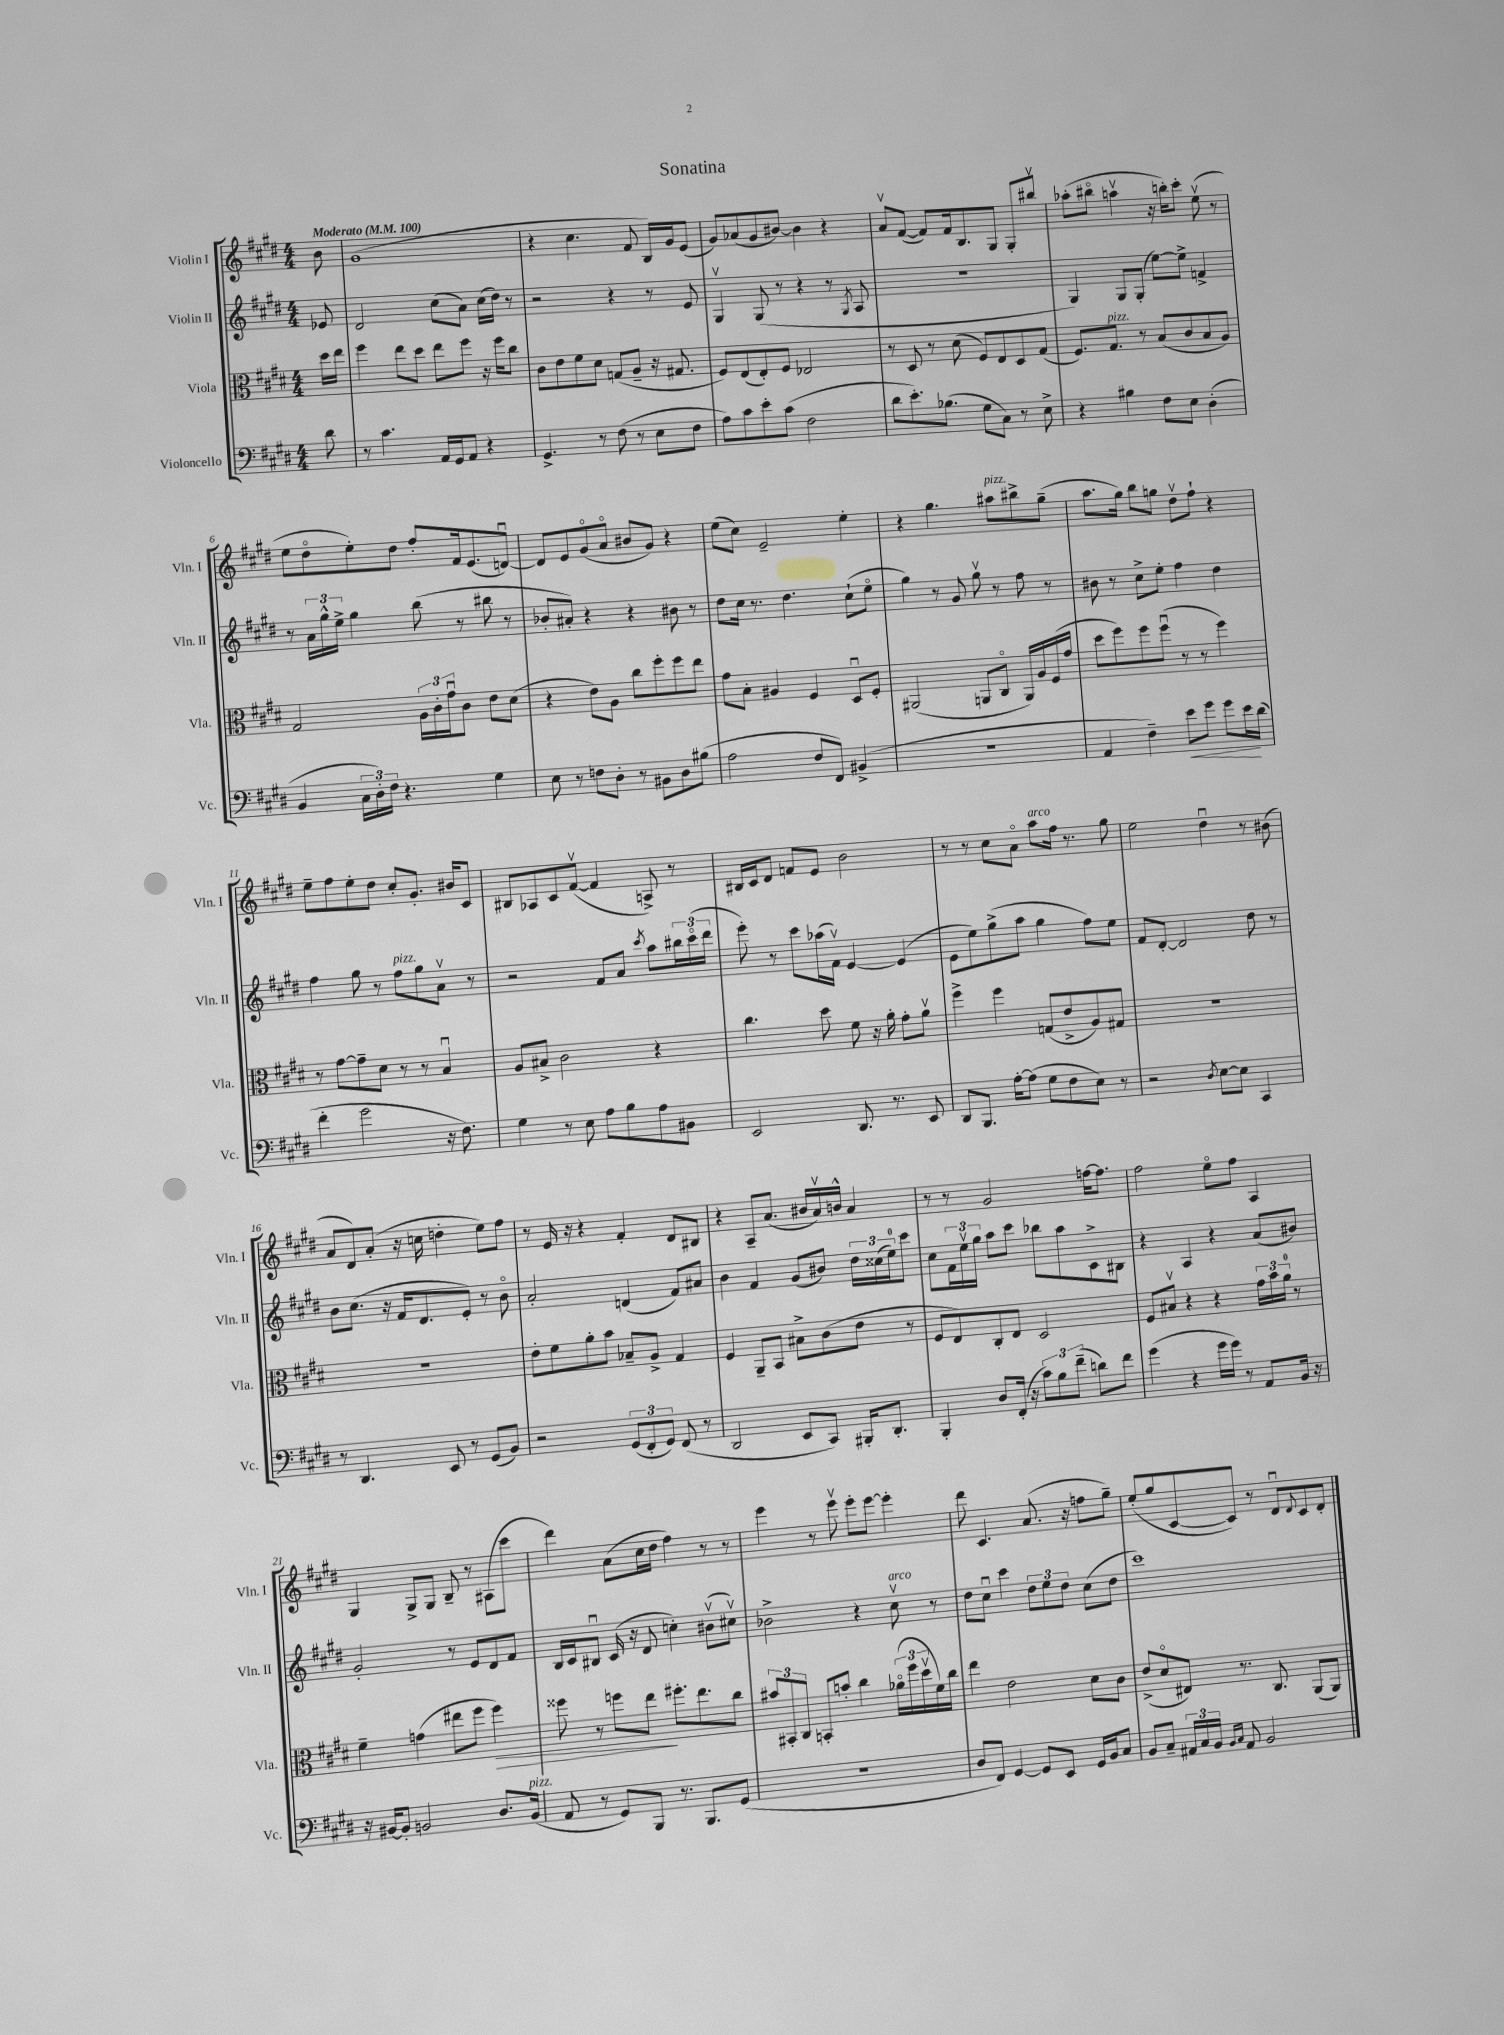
\header { title = "Sonatina" }
<<
\new StaffGroup <<
\new Staff = "s0" \with { instrumentName = "Violin I" shortInstrumentName = "Vln. I" } {
    \clef treble \key e \major \numericTimeSignature \time 4/4 \partial 8 \tempo "Moderato" 4 = 100
    b'8 |
    gis'1( |
    r4 cis''4. fis'8 b16) gis'16 e'8( |
    gis'8) aes'8( gis'8 bis'8~) bis'4 r4 |
    a'8\upbow fis'8~( fis'8) fis'16 b8. gis8 gis8-. bis''8\upbow |
    aes''8-.( bis''8\flageolet a''4\upbow r16 b''16-.) cis'''8-. e''8\upbow( r8 |
    e''8 dis''8\flageolet e''8-.) dis''8 fis''8-. fis'16 e'8.( d'8~\downbow) |
    d'8 e'8 gis'8\flageolet( a'8\flageolet bis'8 gis'8) r4 |
    e''8( cis''8) e'2-- e''4-. |
    r4 gis''4. ais''8^\markup { \italic "pizz." } bis''8-> gis''8--( |
    a''8. gis''16) b''8 g''8 dis''8\upbow fis''8-! r4 |
    e''8-- fis''8 e''8-. dis''8 cis''8-. gis'8.-. bis'16 cis'8 |
    bis8 aes8 cis'8 fis'8~\upbow( fis'4 a8->) r8 |
    bis16 cis'16 dis'8 f'8 e'8 b'2 |
    r8 r8 cis''8 a'8\flageolet a''8^\markup { \italic "arco" } fis''16 r8. gis''8 |
    e''2 dis''4\downbow r8 bis'8( |
    a'8 dis'8) a'8-.( r16 c''16 d''4-. e''8) fis''8 |
    r8 e'16 r16 r4 fis'4-. dis'8 bis8 |
    r4 a8-- a'8.( bis'16 a'16\upbow) b'16-^ a'4 |
    r8 r8 gis'2 f''16~ f''8. |
    fis''2 e''8\flageolet fis''8 a4 |
    gis4 gis8-> gis8 b8-- r8 ais8( cis'''8 |
    dis'''4) a'8( cis''16 dis''16 fis''4) r8 r8 |
    e'''4 r8 e'''8\upbow e'''8-. e'''8~ e'''4-. |
    dis'''8 cis'4. a'8.( r16 f''8 gis''8--) |
    e''8-.( gis''8 cis'8~ cis'8) r8 dis'8\downbow \appoggiatura { dis'8 } cis'8 dis'8-. \bar "|." |
}
\new Staff = "s1" \with { instrumentName = "Violin II" shortInstrumentName = "Vln. II" } {
    \clef treble \key e \major \numericTimeSignature \time 4/4 \partial 8
    ees'8 |
    dis'2 cis''8( a'8) cis''16( dis''16) r8 |
    r2 r4 r8 e'8 |
    gis4\upbow gis8( r8 r4 r8 \acciaccatura { gis8 } a8 |
    r1 |
    gis4) gis8 gis8-.( e''8~) e''8-> f'4-> |
    r8 \tuplet 3/2 { a'16 gis''16-^ e''16-> } gis''4 b''8( r8 bis''8 r8 |
    bes'8-. ais'8-.) r4 r4 bis'8 r8 |
    dis''8 cis''16 r8. dis''4. cis''8-!( e''8\flageolet |
    gis''4) r8 gis'8 gis''8\upbow r8 fis''8 r8 |
    bis'8 r8 cis''8-> e''8-. fis''4 dis''4 |
    fis''4 gis''8 r8 fis''8^\markup { \italic "pizz." } gis''8 a'8\upbow r8 |
    r2 fis'8 a'8 \acciaccatura { cis'''8 } a''8 \tuplet 3/2 { bis''16 cis'''16\flageolet( dis'''16 } |
    e'''8-.) r8 cis'''8 aes''16( fis'16\upbow) e'4~ e'4( |
    e'8 e''8) gis''8->( a''8 gis''4 fis''8) e''8 |
    fis'8 dis'8~-. dis'2 dis''8 r8 |
    b'8 cis''8.( r16 fis'16 dis'8. e'8-.) r8 b'8\flageolet |
    a'2-. d'4( fis'8) ais'8 |
    b'4 fis'4 gis'8( bis'8) \tuplet 3/2 { dis''16 cisis''16( e''16-0) } cis'''8 |
    cis''8 \tuplet 3/2 { fis'16 e''16\upbow gis''16 } a''8 cis'''8 bes''8 a''8 cis'8-> bis8 |
    r4 a4 r4 a'8( bis'8) |
    gis'2-. r8 e'8 dis'8 fis'8 |
    b16 cis'16 bis8\downbow cis'16( r16 dis'8 c''4-.) bis'8\upbow( cis''8\upbow) |
    bes'2-> r4 cis''8\upbow^\markup { \italic "arco" } r8 |
    dis''8 cis''8\downbow cis'''4 \tuplet 3/2 { dis''8 e''8 dis''8 } cis''8( dis''8 |
    cis'''1) \bar "|." |
}
\new Staff = "s2" \with { instrumentName = "Viola" shortInstrumentName = "Vla." } {
    \clef alto \key e \major \numericTimeSignature \time 4/4 \partial 8
    dis''16 e''16 |
    fis''4 e''8 dis''8 e''8 fis''8 r16 fis''16 cis''8 |
    cis'8 e'8 fis'8 dis'8 g8( a8-- r16 gis8. |
    fis8) e8( e8-.) fis8 ees2 |
    r8 dis8 r8 dis'8( fis8) e8 dis8 gis8( |
    fis8.) gis8.^\markup { \italic "pizz." } r8 b8( cis'8 b8 a8) |
    gis2 \tuplet 3/2 { a16 cis'16-. gis'16\downbow } cis'8 e'8 dis'8( |
    r4 e'8) a8 cis''8 fis''8-. fis''8 e''8 |
    gis'8 b8-. ais4 fis4 dis8\downbow fis8-. |
    ais,2( a,8 cis8\flageolet a,16) a16 fis16( gis'16 |
    dis''8 fis''8) fis''8 fis''8\downbow( r8 r8 fis''4) |
    r8 gis'8~ gis'8-- dis'8 r8 r8 b4\downbow |
    a8 bis8-> cis'2 r4 |
    cis''4. dis''8 fis'8 r16 a'16-. gis'8-. a'8\upbow |
    fis''4-> fis''4 g8( e'8-> a8) gis8 |
    R1 |
    R1 |
    e'8-. fis'8 a'8-. b'8 bes8-- a8-> gis4 |
    fis4 a,8-- b,8 bis8-> cis'8( e'8 r8 |
    fis8 e8) cis8-. e8 dis2 |
    fis8 bis8\upbow r4 r4 \tuplet 3/2 { gis'16 b'16 a'16-0 } r8 |
    fis'4-- g'4( eis''8 fis''8 fis''4\>) |
    fisis''8 r8 f''8 e''8\! fis''8.-. e''8. cis''8 |
    \tuplet 3/2 { bis'8 bis,8-. cis8 } b,8-. b'8-. cis''4 \tuplet 3/2 { aes'16\flageolet( fis''16 dis''16\upbow } fis'16) cis''16 |
    e''4 e'2 dis'8 cis'8 |
    e'8->( dis'8\flageolet eis8) r8. cis8. a,8( a,8) \bar "|." |
}
\new Staff = "s3" \with { instrumentName = "Violoncello" shortInstrumentName = "Vc." } {
    \clef bass \key e \major \numericTimeSignature \time 4/4 \partial 8
    dis'8 |
    r8 cis'4. a,16 gis,16 a,8 r4 |
    gis,4.-> r8 fis8( r8 e8 fis8 |
    a8) cis'8 e'8-. cis'8( fis2 |
    dis'8 e'8.-.) bes8.( gis8 cis8) r8 e8-> |
    r4 bis4 fis8 e8 dis4-.( |
    b,4 \tuplet 3/2 { cis16 dis16-.) fis16 } r4. gis4 |
    e8 r8 f8 dis8-. r8 bis,8 dis8 bis8( |
    a2 fis8 fis,8) bis,4->( |
    R1 |
    a,4 fis4--) e'8\< gis'8 gis'8 e'16\! dis'16( |
    fis'4-. gis'2 r16 fis8.) |
    gis4 r8 e8 a8 b8 a8 bis,8 |
    e,2 dis,8. r8. e,8 |
    dis,8 b,,8. a16~-. a8( gis8 fis8 e8) r8 |
    r2 \acciaccatura { dis8 } e8~ e8 cis,4 |
    r8 dis,4. e,8 r8 gis,8( b,8) |
    r2 \tuplet 3/2 { gis,8( fis,8-. gis,8) } fis,8( r8 |
    dis,2 e,8 cis,8) bis,,16-. dis,8.-. |
    b,,4-. dis8 fis,16-.( r16 \tuplet 3/2 { cis'8) b8 fis'8--( } d'8) fis'8 |
    gis'4( r4 gis'16 gis'16) r8 a,8 b,16 r16 |
    r16 bis,16~ bis,8-. b,2 dis8. b,16^\markup { \italic "pizz." }( |
    a,8 r8 gis,8) b,,8 r8. b,,8. gis,8( |
    r1 |
    dis8 fis,8) gis,4~ gis,8 e,8 gis,16 b,16 cis8 |
    b,8 cis8-- \tuplet 3/2 { ais,16 cis16 b,16 } \grace { b,16 cis16 } ais,8 b,2 \bar "|." |
}
>>
>>
